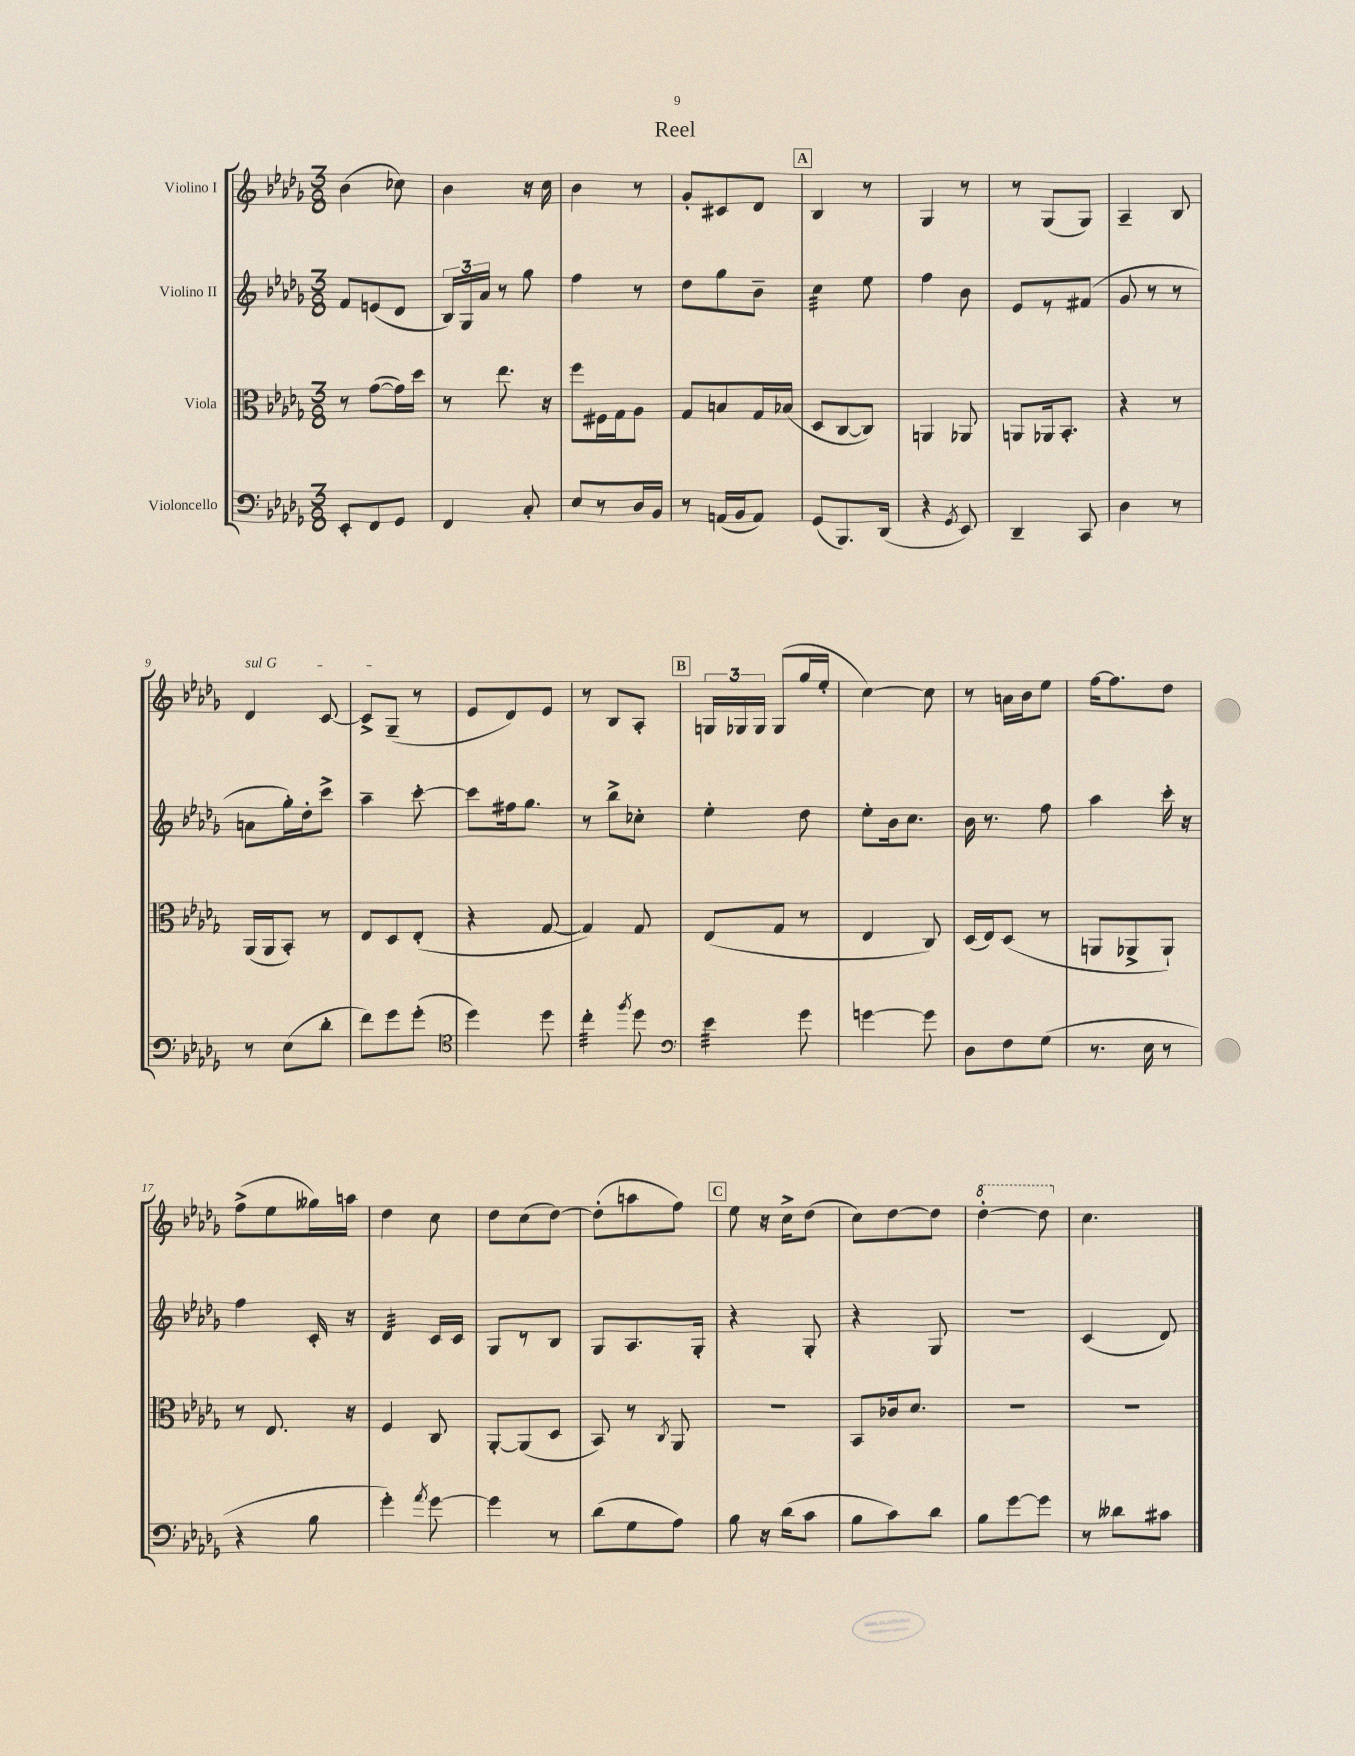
\header { title = "Reel" }
<<
\new StaffGroup <<
\new Staff = "s0" \with { instrumentName = "Violino I" } {
    \clef treble \key des \major \numericTimeSignature \time 3/8
    \autoBeamOff bes'4( ces''8) |
    bes'4 r16 c''16 |
    bes'4 r8 |
    ges'8[-. cis'8 des'8] |
    \mark \markup { \box "A" } bes4 r8 |
    ges4 r8 |
    r8 ges8[( ges8]) |
    aes4-- bes8 |
    \once \override TextSpanner.bound-details.left.text = \markup { \italic "sul G" } des'4\startTextSpan c'8~ |
    c'8[-> ges8]--\stopTextSpan( r8 |
    ees'8[ des'8) ees'8] |
    r8 bes8[ aes8]-. |
    \mark \markup { \box "B" } \tuplet 3/2 { g16[ ges16 ges16] } ges8[( ges''16 ees''16]-. |
    c''4~) c''8 |
    r8 a'16[ bes'16 ees''8] |
    f''16[~ f''8. des''8] |
    f''8[->( ees''8 geses''16) a''16] |
    des''4 c''8 |
    des''8[ c''8( des''8]~) |
    des''8[-.( a''8 f''8]) |
    \mark \markup { \box "C" } ees''8 r16 c''16[-> des''8]( |
    c''8[) des''8~ des''8] |
    \ottava #1 des'''4~-. des'''8 \ottava #0 |
    c''4. \bar "|." |
}
\new Staff = "s1" \with { instrumentName = "Violino II" } {
    \clef treble \key des \major \numericTimeSignature \time 3/8
    \autoBeamOff f'8[ e'8( des'8] |
    \tuplet 3/2 { bes16[) ges16 aes'16] } r8 ges''8 |
    f''4 r8 |
    des''8[ ges''8 bes'8]-- |
    \mark \markup { \box "A" } c''4:32 ees''8 |
    f''4 bes'8 |
    ees'8[ r8 fis'8]( |
    ges'8 r8 r8 |
    a'8[ ges''16-.) des''16-. c'''8]-> |
    aes''4-- c'''8~-. |
    c'''8[ fis''16 ges''8.] |
    r8 bes''8[-> ces''8]-. |
    \mark \markup { \box "B" } ees''4-. des''8 |
    ees''8[-. bes'16 c''8.] |
    bes'16 r8. f''8 |
    aes''4 c'''16-. r16 |
    f''4 c'16-. r16 |
    des'4:32 c'16[ c'16] |
    ges8[ r8 bes8] |
    ges8[ aes8. ges16]-. |
    \mark \markup { \box "C" } r4 ges8-. |
    r4 ges8 |
    R4. |
    c'4( des'8) \bar "|." |
}
\new Staff = "s2" \with { instrumentName = "Viola" } {
    \clef alto \key des \major \numericTimeSignature \time 3/8
    \autoBeamOff r8 ges'8[~( ges'16) des''16] |
    r8 ees''8. r16 |
    f''8[ fis16 ges16 aes8] |
    ges8[ b8 ges16 bes16]( |
    \mark \markup { \box "A" } des8[ c8~ c8]) |
    a,4 aes,8 |
    a,8[ aes,16 bes,8.]-. |
    r4 r8 |
    aes,16[( aes,16 bes,8]-.) r8 |
    ees8[ des8 ees8]-.( |
    r4 ges8~ |
    ges4) ges8 |
    \mark \markup { \box "B" } ees8[( ges8] r8 |
    ees4 c8) |
    des16[( ees16) des8]( r8 |
    a,8[ aes,8-> aes,8]-!) |
    r8 ees8. r16 |
    f4 c8 |
    aes,8[~-. aes,8( des8] |
    bes,8) r8 \acciaccatura { c8 } aes,8 |
    \mark \markup { \box "C" } R4. |
    bes,8[ ces'16 des'8.] |
    R4. |
    R4. \bar "|." |
}
\new Staff = "s3" \with { instrumentName = "Violoncello" } {
    \clef bass \key des \major \numericTimeSignature \time 3/8
    \autoBeamOff ees,8[-. f,8 ges,8] |
    f,4 c8-. |
    ees8[ r8 des16 bes,16] |
    r8 a,16[( bes,16 a,8]) |
    \mark \markup { \box "A" } ges,8[( bes,,8.) des,16]( |
    r4 \acciaccatura { ges,8 } ees,8) |
    des,4-- c,8 |
    des4 r8 |
    r8 ees8[( des'8]-. |
    f'8[) ges'8 ges'8]-.( |
    \clef tenor des''4) des''8 |
    c''4:32-. \acciaccatura { f''8 } des''8 |
    \mark \markup { \box "B" } \clef bass ees'4:32 ges'8 |
    g'4~ g'8 |
    des8[ f8 ges8]( |
    r8. ees16 r8 |
    r4 bes8 |
    ges'4-.) \acciaccatura { aes'8 } ges'8~ |
    ges'4 r8 |
    des'8[( ges8 aes8]) |
    \mark \markup { \box "C" } bes8 r16 des'16[( c'8] |
    bes8[ c'8) des'8] |
    bes8[ ges'8~ ges'8] |
    r8 deses'8[ cis'8] \bar "|." |
}
>>
>>
